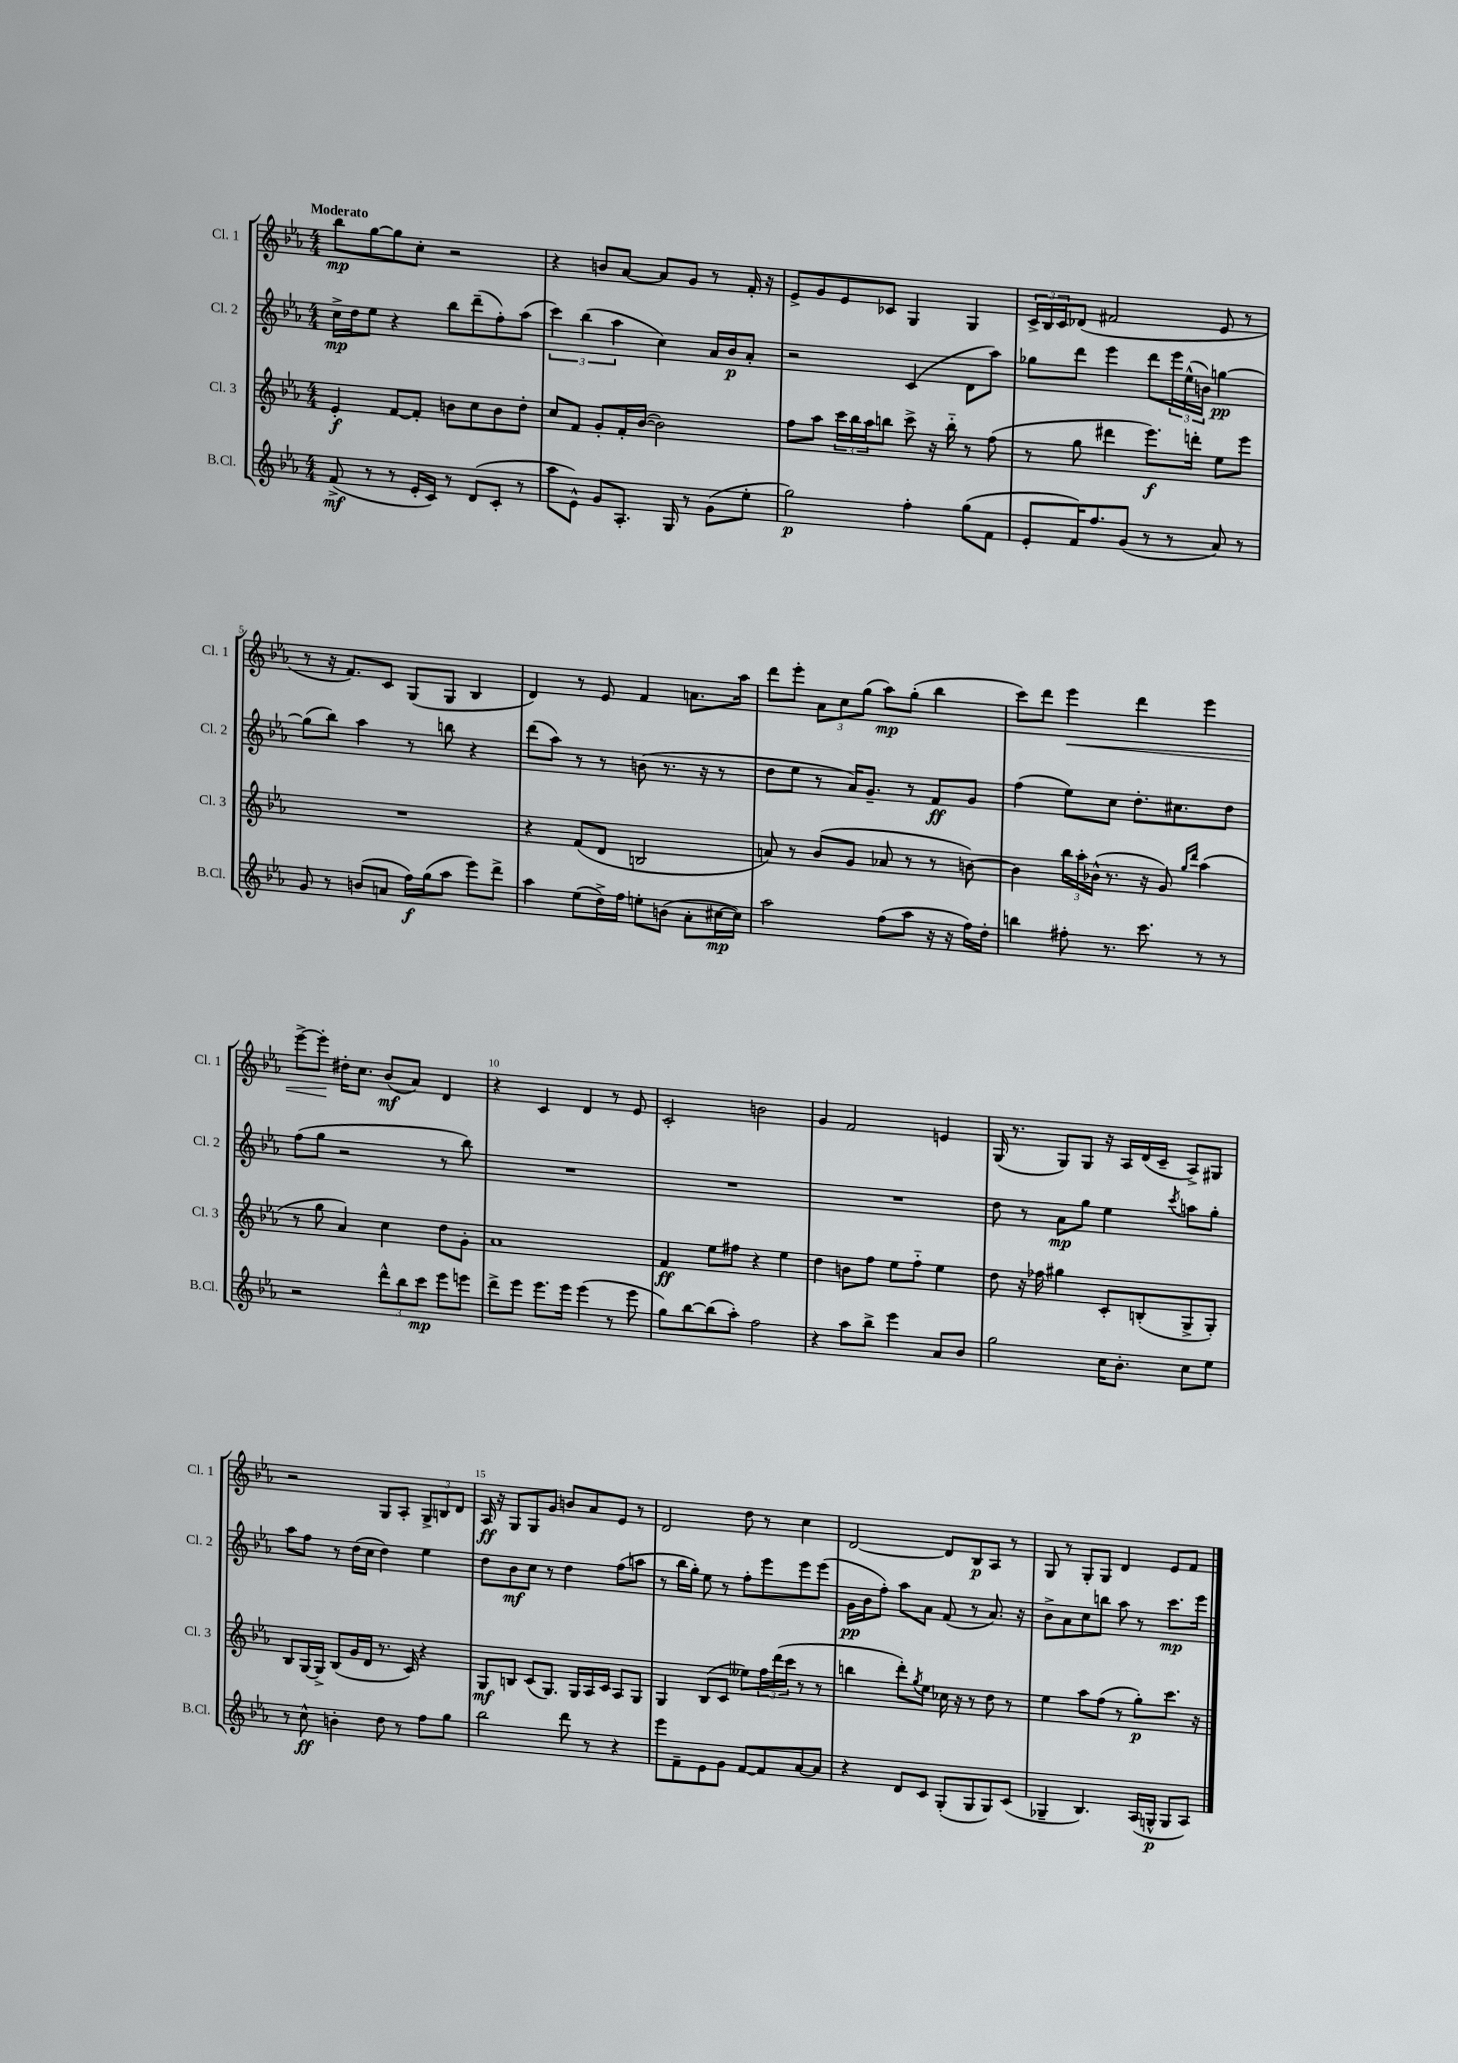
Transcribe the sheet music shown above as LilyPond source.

<<
\new StaffGroup <<
\new Staff = "s0" \with { instrumentName = "Cl. 1" shortInstrumentName = "Cl. 1" } {
    \clef treble \key ees \major \numericTimeSignature \time 4/4 \tempo "Moderato"
    bes''8\mp g''8~ g''8 c''8-. r2 |
    r4 b'8 aes'8~ aes'8 g'8 r8 f'16-. r16 |
    ees'8-> g'8 ees'8 ces'8 g4 g4 |
    \tuplet 3/2 { c'16-> bes16 c'16 } des'8( fis'2 ees'8 r8 |
    r8 r16 f'8.) c'8 g8( g8 bes4 |
    d'4) r8 ees'8 f'4 a'8. aes''16 |
    d'''8 ees'''8-. \tuplet 3/2 { aes'8 c''8 g''8( } aes''8\mp) g''8-.( bes''4 |
    c'''8) d'''8 ees'''4\< d'''4 ees'''4 |
    ees'''8~-> ees'''8-.\! dis''16-. c''8. bes'8\mf( aes'8) d'4 |
    r4 c'4 d'4 r8 ees'8 |
    c'2-. b'2 |
    g'4 f'2 e'4 |
    g16( r8. g8) g8 r16 aes16 d'16( c'16-- aes8->) gis8 |
    r2 g8 aes8-. \tuplet 3/2 { g8-> b8 d'8 } |
    aes16\ff r16 g8 g8 g'8 b'8 aes'8 ees'8 r8 |
    d'2 d''8 r8 c''4 |
    d'2~ d'8 bes8\p aes8 r8 |
    g8 r8 g8-. g8 d'4 ees'8 f'8 \bar "|." |
}
\new Staff = "s1" \with { instrumentName = "Cl. 2" shortInstrumentName = "Cl. 2" } {
    \clef treble \key ees \major \numericTimeSignature \time 4/4
    c''16->\mp d''16 ees''8 r4 bes''8 d'''8--( f''8-.) aes''8( |
    \tuplet 3/2 { c'''4) bes''4( aes''4 } c''4) aes'16 bes'16\p aes'8-. |
    r2 c'4( d'8 aes''8) |
    ges''8 d'''8 ees'''4 d'''8 \tuplet 3/2 { ees'''16 ees''16-^( b'16) } g''4~\pp |
    g''8( bes''8) aes''4 r8 b''8 r4 |
    d'''8( aes''8) r8 r8 b'8( r8. r16 r8 |
    d''8 ees''8 r8 aes'16) g'8.-- r8 f'8\ff g'8 |
    f''4( ees''8) c''8 d''8.-. cis''8. d''8 |
    f''8( g''8 r2 r8 bes''8) |
    R1 |
    R1 |
    R1 |
    d''8 r8 aes'8\mp g''8 ees''4 \acciaccatura { c'''8 } a''8 g''8-. |
    aes''8 f''8 r8 d''16( c''16 d''4) ees''4 |
    d''8 bes'8\mf c''8 r8 d''4 f''8( a''8 |
    r8 bes''16 g''16-.) ees''8 r8 f''8-. ees'''8 ees'''8 ees'''8( |
    g'16\pp bes'16 f''8-.) aes''8 aes'8 f'8( r8 aes'8.) r16 |
    bes'8-> aes'8 c''8 b''8 aes''8 r8 c'''8.\mp ees'''16 \bar "|." |
}
\new Staff = "s2" \with { instrumentName = "Cl. 3" shortInstrumentName = "Cl. 3" } {
    \clef treble \key ees \major \numericTimeSignature \time 4/4
    ees'4-.\f f'8~ f'8-. b'8 c''8 b'8 d''8-. |
    c''8 f'8 g'8-. f'16-. bes'16~( bes'2) |
    f''8 aes''8 \tuplet 3/2 { c'''16 bes''16 aes''16 } b''8 c'''8-> r16 b''16-_ r8 f''8( |
    r8 g''8 dis'''4 ees'''8.\f) d'''16-. ees''8 ees'''8 |
    R1 |
    r4 f'8( d'8 b2 |
    a'8) r8 bes'8( g'8 aes'8 r8 r8 b'8~) |
    b'4 \tuplet 3/2 { bes''16 aes''16-. bes'16-^( } r8. r16 g'8) \grace { g''16 d'''16 } aes''4( |
    r8 g''8 aes'4) c''4 d''8 g'8-. |
    aes'1 |
    f'4\ff ees''8 fis''8 r4 ees''4 |
    d''4 b'8 f''8 ees''8 f''8-_ ees''4 |
    d''8 r16 fes''16 gis''4 c'8-. b8-.( g8-> g8-.) |
    bes8 g16~ g16-> bes8( g'16 d'16 r8. c'16) r4 |
    g8\mf b8 c'8( g8.) g16 aes16 c'16 aes8 g8 |
    g4 bes8( c'8 eeses''8) \tuplet 3/2 { f''16 d'''16( c'''16 } r8 r8 |
    b''4 d'''8-.) \acciaccatura { g''8 } ees''8 ces''16 r16 r8 d''8 r8 |
    ees''4 aes''8 f''8( r8 g''8-.\p) c'''8. r16 \bar "|." |
}
\new Staff = "s3" \with { instrumentName = "B.Cl." shortInstrumentName = "B.Cl." } {
    \clef treble \key ees \major \numericTimeSignature \time 4/4
    f'8->\mf( r8 r8 ees'16-. c'16) r8 d'8( c'8-. r8 |
    aes''8 ees'8-^) g'8 aes8.-. g16 r8 g'8( ees''8-. |
    g''2\p) f''4-. g''8( f'8 |
    ees'8-. f'16) f''8. g'8( r8 r8 aes'8) r8 |
    g'8 r8 b'8( a'8 f''16\f) g''16( aes''8 ees'''8) d'''8-> |
    aes''4 ees''8( d''16->) f''16 e''8-. b'8( aes'8-. cis''16~\mp cis''16) |
    aes''2 f''8( aes''8 r16 r16 f''16) d''16-. |
    b''4 fis''8-. r8. c'''8. r8 r8 |
    r2 \tuplet 3/2 { d'''8-^ bes''8 c'''8\mp } ees'''8 e'''8 |
    d'''8-> ees'''8 ees'''8. ees'''16 ees'''4( r8 ees'''8 |
    g''8) bes''8~ bes''8( aes''8-.) f''2 |
    r4 aes''8 bes''8-> ees'''4 aes'8 bes'8 |
    g''2 c''16 bes'8.-. c''8 ees''8 |
    r8 c''8-^\ff b'4-. d''8 r8 f''8 g''8 |
    bes''2 d'''8 r8 r4 |
    ees'''8 f'8-- ees'8 g'8 f'8~ f'8 aes'8~ aes'8 |
    r4 d'8 c'8 g8-.( g8 g8) c'8( |
    ges4-- bes4.) aes16( g16-^\p g8 aes8) \bar "|." |
}
>>
>>
\layout { \context { \Score \override BarNumber.break-visibility = ##(#f #t #t) barNumberVisibility = #(every-nth-bar-number-visible 5) } }
